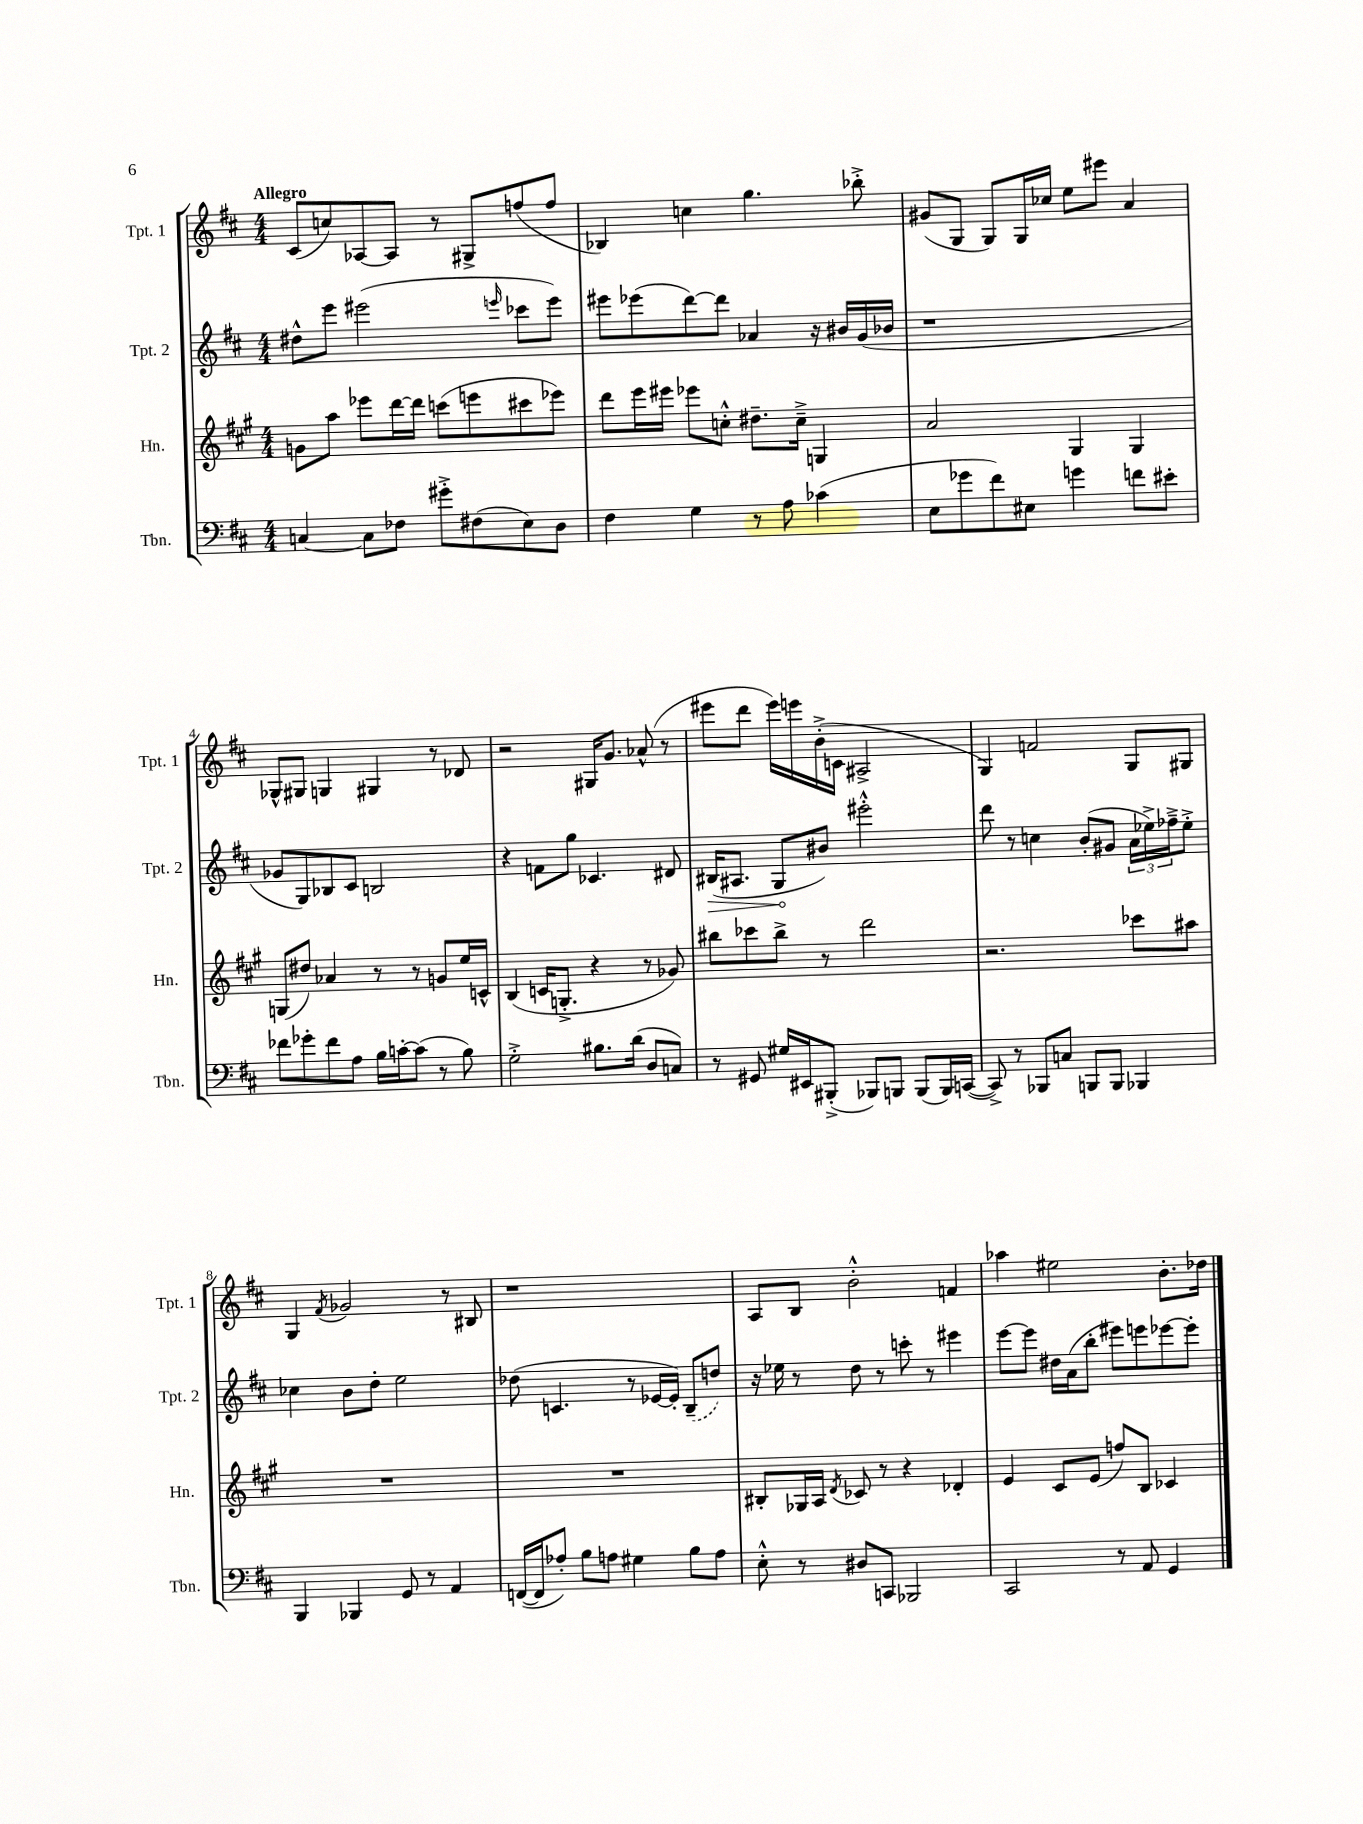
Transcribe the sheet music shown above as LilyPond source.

<<
\new StaffGroup <<
\new Staff = "s0" \with { instrumentName = "Tpt. 1" shortInstrumentName = "Tpt. 1" } {
    \clef treble \key d \major \numericTimeSignature \time 4/4 \tempo "Allegro"
    cis'8( c''8) aes8~ aes8 r8 gis8-> f''8( f''8 |
    bes4) c''4 g''4. bes''8-.-> |
    gis'8( g8 g8) g16 ces''16 e''8 eis'''8 a'4 |
    ges8-^ gis8 g4 gis4 r8 des'8 |
    r2 gis16 g'8. aes'8-^( r8 |
    eis'''8 d'''8 eis'''16) e'''16 b'16-.->( c'16 ais2-> |
    g4) f'2 g8 gis8 |
    g4 \acciaccatura { fis'8 } ges'2 r8 bis8 |
    r1 |
    a8 b8 b'2-.-^ f'4 |
    aes''4 eis''2 b'8.-. des''16 \bar "|." |
}
\new Staff = "s1" \with { instrumentName = "Tpt. 2" shortInstrumentName = "Tpt. 2" } {
    \clef treble \key d \major \numericTimeSignature \time 4/4
    dis''8-^ e'''8 eis'''2( \grace { e'''16 } ces'''8 e'''8) |
    eis'''8 ees'''8( d'''8~) d'''8 aes'4 r16 bis'16 g'16( bes'16 |
    r1 |
    ges'8 g8) bes8 cis'8 b2 |
    r4 f'8 g''8 ces'4. dis'8 |
    \once \override Hairpin.circled-tip = ##t bis16\>( ais8. g8\! bis'8) eis'''2-.-^ |
    d'''8 r8 c''4 b'8-.( gis'8 \tuplet 3/2 { a'16 ees''16->) fes''16---> } ees''8-.-> |
    ces''4 b'8 d''8-. e''2 |
    des''8( c'4. r8 ees'16~ ees'16-.) \once \slurDashed b8--( d''8) |
    r16 ees''16 r8 d''8 r8 c'''8-. r8 eis'''4 |
    e'''8~ e'''8 dis''16 a'16( b''8-. eis'''8) e'''8 ees'''8~ ees'''8-. \bar "|." |
}
\new Staff = "s2" \with { instrumentName = "Hn." shortInstrumentName = "Hn." } {
    \clef treble \key a \major \numericTimeSignature \time 4/4
    g'8 a''8 ees'''8 d'''16~ d'''16 c'''8( e'''8 cis'''8 ees'''8) |
    d'''8 e'''16 eis'''16 ees'''8 c''8-.-^ dis''8.-- c''16---> g4 |
    a'2 gis4 gis4 |
    g8( dis''8) aes'4 r8 r8 g'8 e''16 c'16-^ |
    b4( c'16 g8.-.-> r4 r8 ges'8) |
    bis''8 ces'''8 bis''8-> r8 d'''2 |
    r2. ces'''8 ais''8 |
    R1 |
    R1 |
    bis8-. ges16 a16 \acciaccatura { d'8 } ces'8 r8 r4 des'4-. |
    e'4 cis'8 e'8( f''8) b8 ces'4 \bar "|." |
}
\new Staff = "s3" \with { instrumentName = "Tbn." shortInstrumentName = "Tbn." } {
    \clef bass \key d \major \numericTimeSignature \time 4/4
    c4~ c8 fes8 gis'8-.-> fis8( e8) d8 |
    fis4 g4 r8 a8 ces'4( |
    e8 ges'8 fis'8) eis8 g'4 f'8 eis'8-. |
    fes'8 ges'8-. fes'8 a8 b16 c'16~-. c'8( r8 b8) |
    g2-.-> bis8. d'16( d8 c8) |
    r8 gis,8 gis16 eis,16 bis,,8-.->( bes,,8) b,,8 b,,8( b,,16) c,16~( |
    c,8->) r8 bes,,8 c8 b,,8 b,,8 bes,,4 |
    b,,4 bes,,4 g,8 r8 a,4 |
    f,16~( f,16 aes8-.) b8 a8 gis4 b8 a8 |
    e8-.-^ r8 dis8 c,8 bes,,2 |
    cis,2 r8 a,8 g,4 \bar "|." |
}
>>
>>
